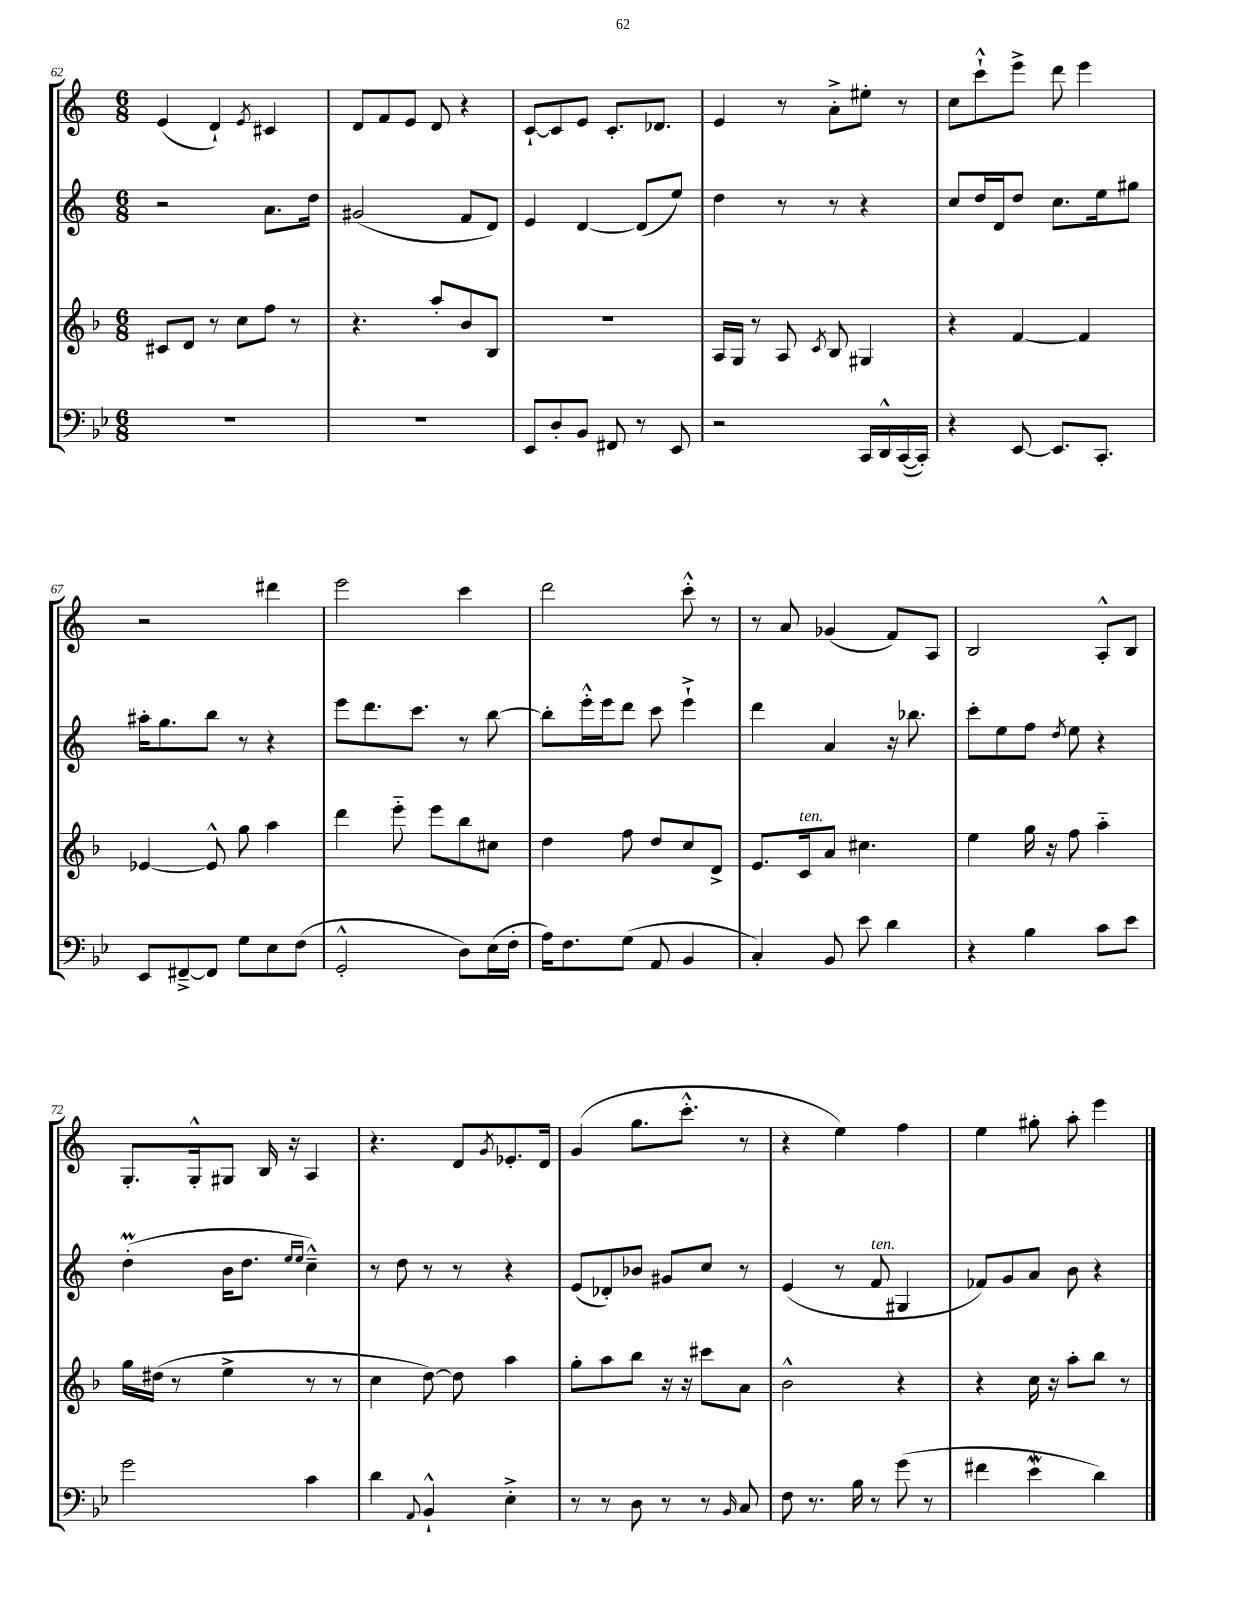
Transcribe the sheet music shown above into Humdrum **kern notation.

**kern	**kern	**kern	**kern
*staff4	*staff3	*staff2	*staff1
*clefF4	*clefG2	*clefG2	*clefG2
*k[b-e-]	*k[b-]	*k[]	*k[]
*M6/8	*M6/8	*M6/8	*M6/8
2.r	8c#	2r	(4e
.	8d	.	.
.	8r	.	4d`)
.	8cc	.	.
.	.	.	8qe
.	8ff	8.a	4c#
.	8r	.	.
.	.	16dd	.
=	=	=	=
2.r	4.r	(2g#	8d
.	.	.	8f
.	.	.	8e
.	8aa'	.	8d
.	8b-	8f	4r
.	8B-	8d)	.
=	=	=	=
8EE-	2.r	4e	[8c`
8D'	.	.	8c]
8BB-	.	[4d	8e
8FF#	.	.	8.c'
8r	.	(8d]	.
.	.	.	8.d-
8EE-	.	8ee)	.
=	=	=	=
2r	16A	4dd	4e
.	16G	.	.
.	8r	.	.
.	8A	8r	8r
.	8qc	.	.
.	8B-	8r	8a'^
16CC	4G#	4r	8ee#'
16DD^^	.	.	.
([16CC	.	.	8r
16CC'])	.	.	.
=	=	=	=
4r	4r	8cc	8cc
.	.	16dd	8ccc`^^
.	.	16d	.
[8EE-	[4f	8dd	8eee^
8.EE-]	.	8.cc	8ddd
.	4f]	.	4eee
8.CC'	.	16ee	.
.	.	8gg#	.
=	=	=	=
8EE-	[4e-	16aa#'	2r
.	.	8.gg	.
[8FF#~^	.	.	.
8FF#]	8e-^^]	8bb	.
8G	8gg	8r	.
8E-	4aa	4r	4ddd#
(8F	.	.	.
=	=	=	=
2GG'^^	4ddd	8eee	2eee
.	.	8.ddd	.
.	8eee'~	.	.
.	.	8.ccc	.
.	8eee	.	.
8D)	8bb-	8r	4ccc
(16E-	8cc#	[8bb	.
16F'	.	.	.
=	=	=	=
16A)	4dd	8bb']	2ddd
8.F	.	.	.
.	.	16eee'^^	.
.	.	16eee	.
(8G	8ff	8ddd	.
8AA	8dd	8ccc	.
4BB-	8cc	4eee`^	8ccc'^^
.	8d^	.	8r
=	=	=	=
4C')	8.e	4ddd	8r
.	.	.	8a
.	16c	.	.
8BB-	8a	4a	(4g-
8e-	4.cc#	.	.
4d	.	16r	8f)
.	.	8.bb-	.
.	.	.	8A
=	=	=	=
4r	4ee	8ccc'	2B
.	.	8ee	.
4B-	16gg	8ff	.
.	16r	.	.
.	.	8qdd	.
.	8ff	8ee	.
8c	4aa'~	4r	8A'^^
8e-	.	.	8B
=	=	=	=
2g	16gg	(4dd'	8.G'
.	(16dd#	.	.
.	8r	.	.
.	.	.	16G'^^
.	4ee^	16b	8G#
.	.	8.dd	.
.	.	.	16B
.	.	.	16r
.	.	16qqee	.
.	.	16qqee	.
4c	8r	4cc~^^)	4A
.	8r	.	.
=	=	=	=
4d	4cc	8r	4.r
.	.	8dd	.
8qqAA	.	.	.
4BB-`^^	[8dd)	8r	.
.	8dd]	8r	8d
.	.	.	8qg
4E-'^	4aa	4r	8.e-'
.	.	.	16d
=	=	=	=
8r	8gg'	(8e	(4g
8r	8aa	8d-')	.
8D	8bb-	8b-	8.gg
8r	16r	8g#	.
.	16r	.	8.ccc'^^
8r	8ccc#	8cc	.
16qqBB-	.	.	.
8C	8a	8r	8r
=	=	=	=
8F	2b-^^	(4e	4r
8.r	.	.	.
.	.	8r	4ee)
16B-	.	.	.
8r	.	8f	.
(8g	4r	4G#	4ff
8r	.	.	.
=	=	=	=
4f#	4r	8f-)	4ee
.	.	8g	.
4e-	16cc	8a	8gg#'
.	16r	.	.
.	8aa'	8b	8aa'
4d)	8bb-	4r	4eee
.	8r	.	.
==	==	==	==
*-	*-	*-	*-
